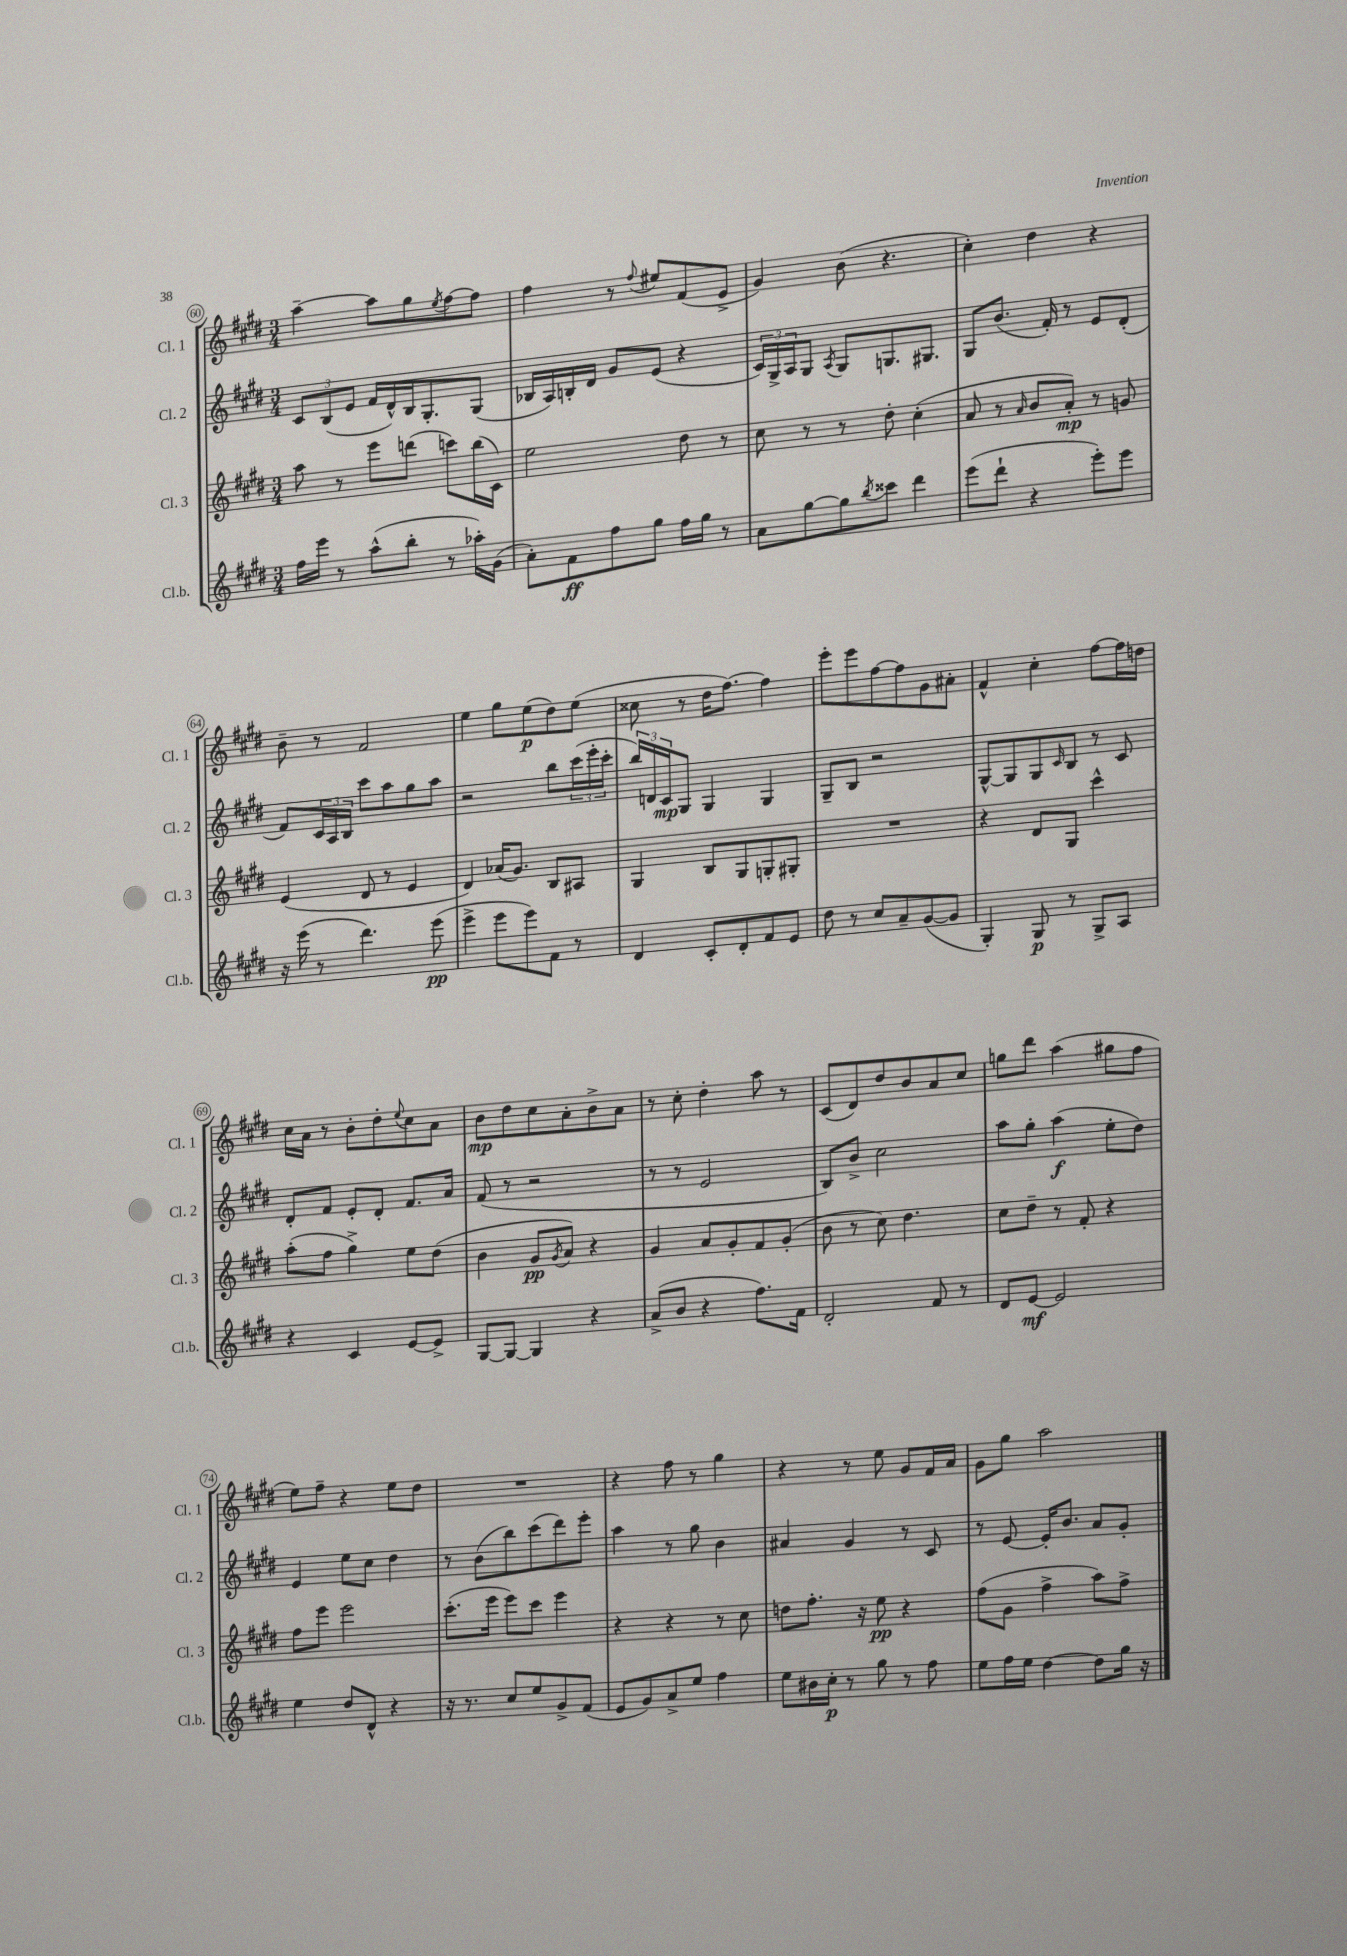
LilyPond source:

<<
\new StaffGroup <<
\new Staff = "s0" \with { instrumentName = "Cl. 1" shortInstrumentName = "Cl. 1" } {
    \clef treble \key e \major \numericTimeSignature \time 3/4
    a''4~-- a''8 gis''8 \acciaccatura { e''8 } fis''8~ fis''8 |
    fis''4 r8 \appoggiatura { fis''8 } eis''8 fis'8( e'8-> |
    gis'4) b'8( r4. |
    cis''4-.) dis''4 r4 |
    b'8-- r8 fis'2 |
    e''4 gis''8 e''8\p( dis''8) e''8( |
    cisis''8 r8 dis''16 fis''8.~) fis''4 |
    e'''8-. e'''8 fis''8~ fis''8 gis'8 ais'8-. |
    fis'4-^ cis''4-. fis''8~ fis''16 d''16 |
    cis''16 a'16 r8 b'8-. dis''8-. \appoggiatura { e''8 } cis''8 a'8 |
    b'8\mp dis''8 cis''8 a'8-. b'8-> a'8 |
    r8 cis''8-. dis''4-. a''8 r8 |
    cis'8( dis'8) dis''8 b'8 a'8 cis''8 |
    g''8 dis'''8 a''4( gis''8 fis''8 |
    e''8) fis''8-- r4 e''8 dis''8 |
    R2. |
    r4 fis''8 r8 gis''4 |
    r4 r8 e''8 gis'8 fis'16 a'16 |
    gis'8 gis''8 a''2 \bar "|." |
}
\new Staff = "s1" \with { instrumentName = "Cl. 2" shortInstrumentName = "Cl. 2" } {
    \clef treble \key e \major \numericTimeSignature \time 3/4
    \tuplet 3/2 { cis'8 b8( e'8 } fis'16 dis'16-^) b16 gis8.-. gis8( |
    bes16 a16) b16-. dis'16 gis'8 e'8( r4 |
    \tuplet 3/2 { cis'16) gis16-> a16 } gis8 \acciaccatura { a8 } gis8 g8. gis8. |
    gis8 b'8.( fis'16-.) r8 e'8 dis'8-.( |
    fis'8) \tuplet 3/2 { cis'16 a16 b16 } cis'''8 a''8 gis''8 a''8 |
    r2 b''8 \tuplet 3/2 { cis'''16( e'''16-. cis'''16-. } |
    \tuplet 3/2 { b''16) d'16 cis'16\mp } gis8 gis4 gis4 |
    gis8-- b8 r2 |
    gis8~-^ gis8 gis8 \grace { cis'16 } b8 r8 cis'8 |
    dis'8-. fis'8 e'8-. dis'8-. fis'8. a'16 |
    fis'8( r8 r2 |
    r8 r8 e'2 |
    b8) b'8-> cis''2 |
    a''8 gis''8-. a''4\f( e''8-. dis''8) |
    e'4 e''8 cis''8 dis''4 |
    r8 b'8( b''8) cis'''8( dis'''8) e'''8-. |
    a''4 r8 gis''8 b'4 |
    ais'4 gis'4 r8 cis'8 |
    r8 e'8~ e'16-. b'8. a'8 gis'8-. \bar "|." |
}
\new Staff = "s2" \with { instrumentName = "Cl. 3" shortInstrumentName = "Cl. 3" } {
    \clef treble \key e \major \numericTimeSignature \time 3/4
    a''8 r8 e'''8 d'''8( c'''8) b''16( cis'16) |
    e''2 dis''8 r8 |
    cis''8 r8 r8 dis''8-. cis''4-.( |
    a'8 r8 \grace { a'16 } b'8 a'8-.\mp) r8 g'8 |
    e'4( dis'8 r8 e'4 |
    dis'4) aes'16( gis'8.) b8 ais8 |
    gis4 b8 gis8 g8-. gis8-. |
    R2. |
    r4 dis'8 gis8 cis'''4-^ |
    a''8-.( fis''8 gis''4->) e''8 dis''8( |
    b'4 gis'8\pp \acciaccatura { gis'8 } a'8) r4 |
    gis'4 a'8 gis'8-. fis'8 gis'8-.( |
    b'8 r8 cis''8) dis''4. |
    cis''8 dis''8-- r8 fis'8-. r4 |
    fis''8 e'''8 e'''2 |
    cis'''8.-.( e'''16 e'''8) cis'''8 e'''4 |
    r4 r4 r8 cis''8 |
    d''8 fis''8.-. r16 e''8\pp r4 |
    fis''8( gis'8 fis''4-> a''8) fis''8-> \bar "|." |
}
\new Staff = "s3" \with { instrumentName = "Cl.b." shortInstrumentName = "Cl.b." } {
    \clef treble \key e \major \numericTimeSignature \time 3/4
    fis''16 e'''16 r8 a''8-^( b''8-. r8 aes''16-.) gis'16( |
    a'8-.) fis'8\ff fis''8 gis''8 fis''16 gis''16 r8 |
    a'8 gis''8~ gis''8 \acciaccatura { b''8 } cisis'''8 dis'''4 |
    e'''8( dis'''8-! r4 e'''8-.) e'''8 |
    r16 e'''16( r8 dis'''4.) e'''8\pp( |
    e'''4-> e'''8 e'''8) fis'8 r8 |
    dis'4 cis'8-. dis'8-. fis'8 e'8 |
    dis''8 r8 cis''8 a'8-- gis'8~( gis'8 |
    gis4-.) gis8\p r8 gis8-> a8 |
    r4 cis'4 e'8~ e'8-> |
    gis8~ gis8~ gis4 r4 |
    a'8->( b'8 r4 fis''8.) fis'16 |
    dis'2-. fis'8 r8 |
    dis'8 e'8~\mf e'2 |
    e''4 dis''8 dis'8-^ r4 |
    r16 r8. cis''8 e''8 gis'8-> fis'8( |
    e'8 gis'8) a'8-> e''8 fis''4 |
    e''8 bis'16 cis''16-.\p r8 gis''8 r8 fis''8 |
    e''8 fis''16 e''16 dis''4~ dis''8 gis''16 r16 \bar "|." |
}
>>
>>
\layout { \context { \Score currentBarNumber = #60 \override BarNumber.stencil = #(make-stencil-circler 0.1 0.3 ly:text-interface::print) } }
